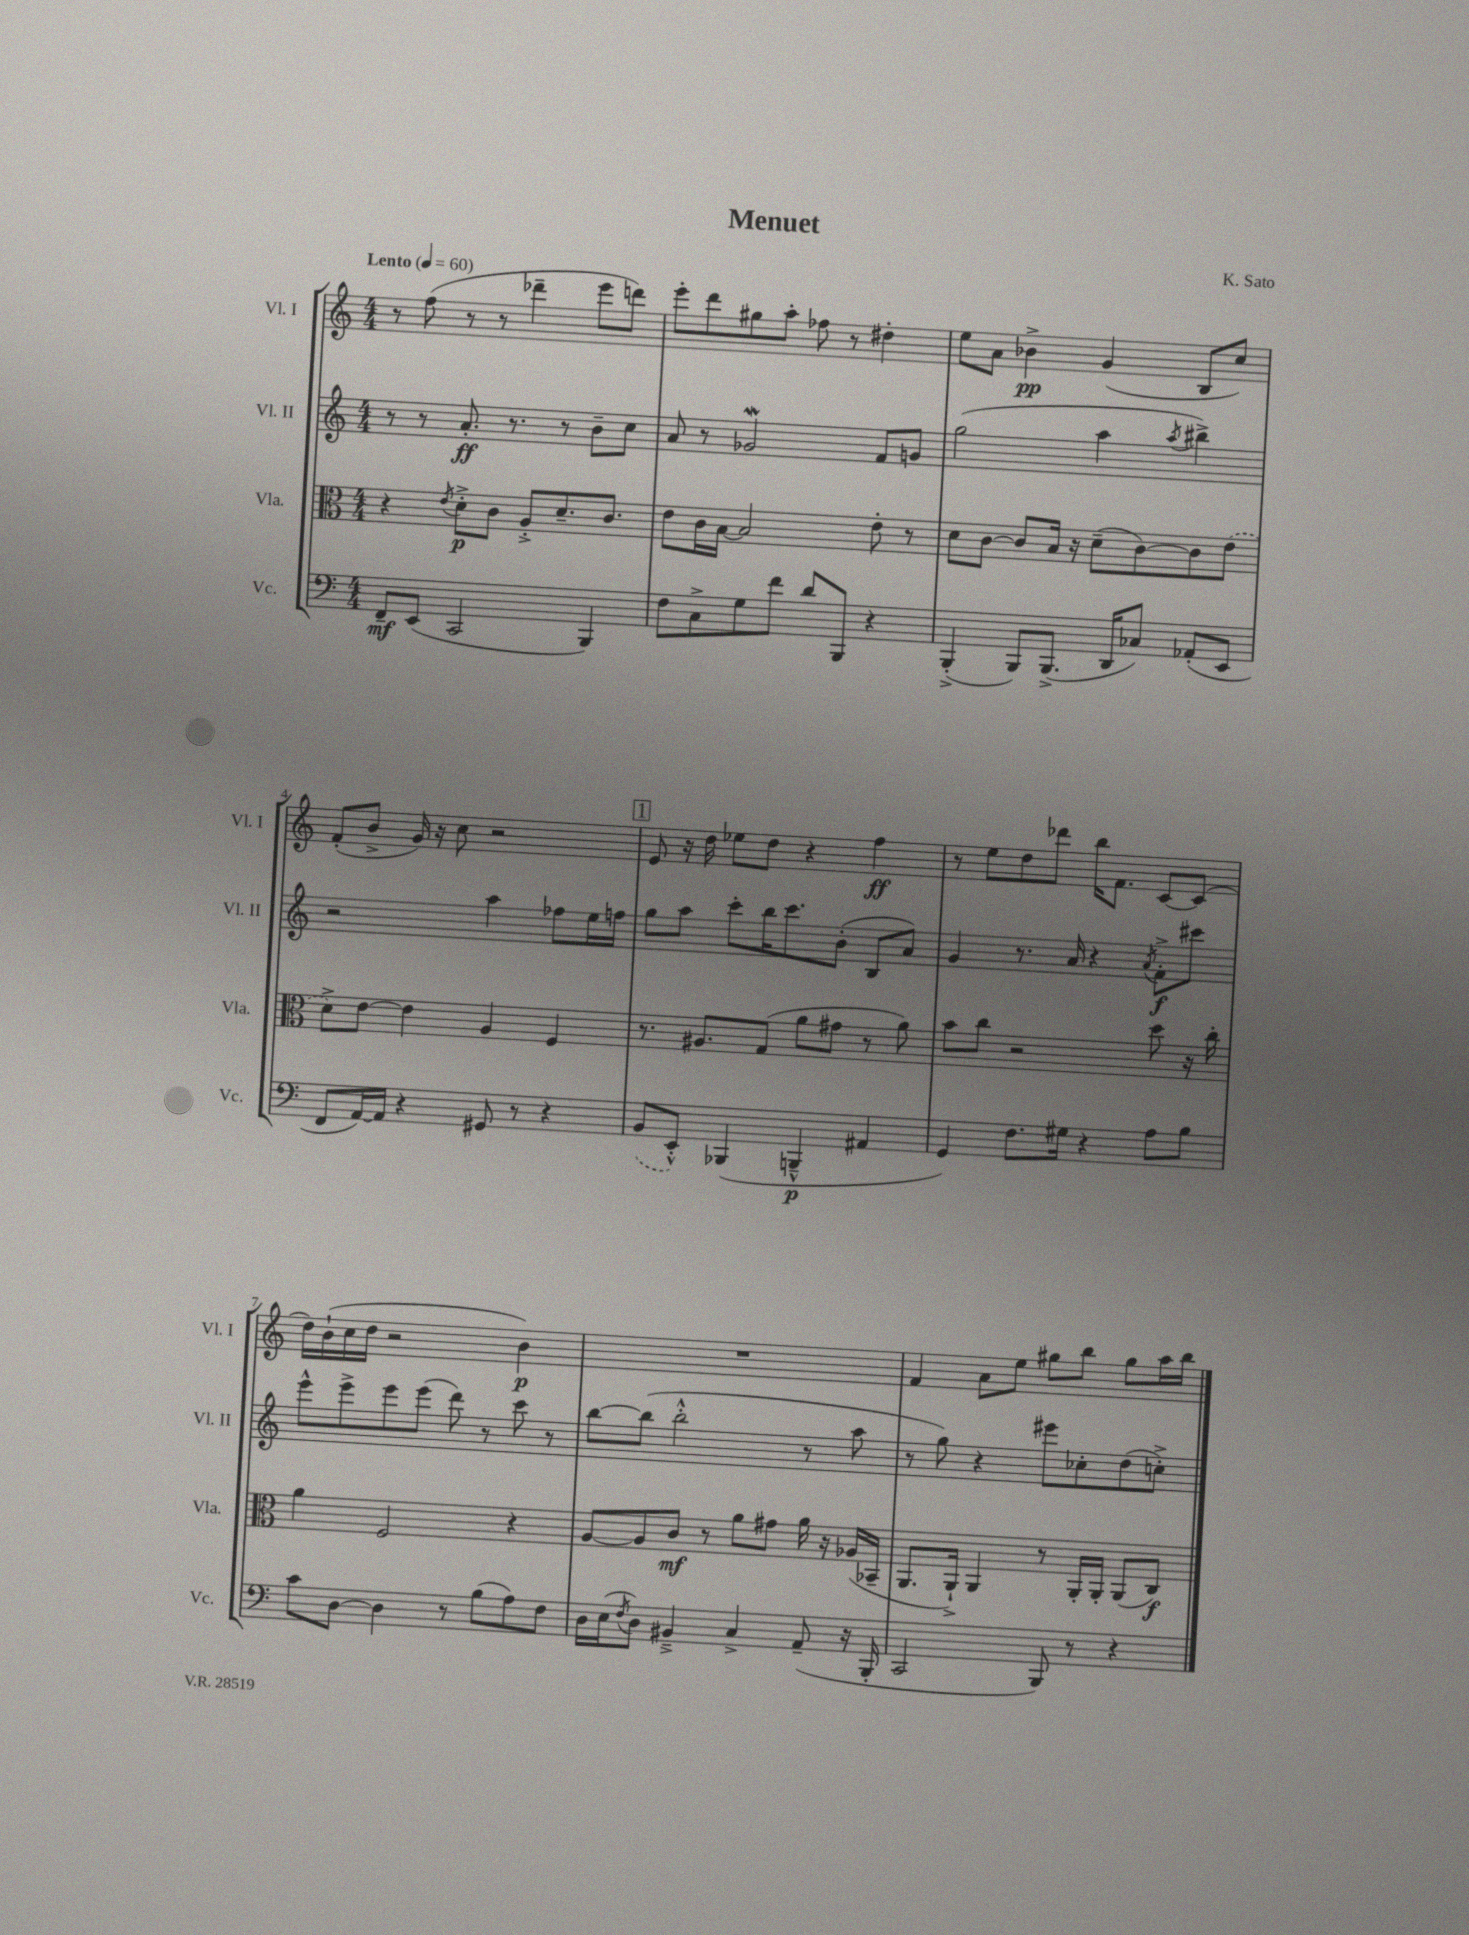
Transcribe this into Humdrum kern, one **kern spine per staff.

**kern	**dynam	**kern	**dynam	**kern	**dynam	**kern	**dynam
*part4	*part4	*part3	*part3	*part2	*part2	*part1	*part1
*staff4	*staff4	*staff3	*staff3	*staff2	*staff2	*staff1	*staff1
*I"Vc.	*	*I"Vla.	*	*I"Vl. II	*	*I"Vl. I	*
*I'Vc.	*	*I'Vla.	*	*I'Vl. II	*	*I'Vl. I	*
*clefF4	*	*clefC3	*	*clefG2	*	*clefG2	*
*k[]	*	*k[]	*	*k[]	*	*k[]	*
*M4/4	*	*M4/4	*	*M4/4	*	*M4/4	*
*MM60	*	*MM60	*	*MM60	*	*MM60	*
=1	=1	=1	=1	=1	=1	=1	=1
!	!	!	!	!	!	!LO:TX:a:B:t=Lento	!
8FF~/L	mf	4r	.	8r	.	8r	.
(8EE/J	.	.	.	8r	.	(8ff\	.
.	.	8qe/	.	.	.	.	.
2CC/	.	8d'^\L	p	8.a'/	ff	8r	.
.	.	8c\J	.	.	.	8r	.
.	.	.	.	8.r	.	.	.
.	.	8A'^/L	.	.	.	4ddd-X~\	.
.	.	8.d~/	.	8r	.	.	.
4BBB/)	.	.	.	8b~\L	.	8eee\L	.
.	.	8.c/J	.	.	.	.	.
.	.	.	.	8cc\J	.	8dddn\J)	.
=2	=2	=2	=2	=2	=2	=2	=2
8F\L	.	8e\L	.	8a/	.	8eee'\L	.
8C^\	.	16c\L	.	8r	.	8ddd\	.
.	.	[16B\JJ	.	.	.	.	.
8G\	.	2B/]	.	2g-Xw/	.	8gg#X\	.
8f\J	.	.	.	.	.	8aa'\J	.
8d/L	.	.	.	.	.	8ff-X\	.
8BBB/J	.	.	.	.	.	8r	.
4r	.	8e'\	.	8f/L	.	4dd#X'\	.
.	.	8r	.	8gn/J	.	.	.
=3	=3	=3	=3	=3	=3	=3	=3
(4BBB'^/	.	8d\L	.	(2gg\	.	8ee\L	.
.	.	[8c\J	.	.	.	8a\J	.
8BBB/L)	.	8c/L]	.	.	.	4b-X^\	pp
(8.BBB^/J	.	16B/Jk	.	.	.	.	.
.	.	16r	.	.	.	.	.
.	.	(8d~\L	.	4aa\	.	(4g/	.
16DD/KL	.	.	.	.	.	.	.
8C-X/J)	.	[8c\)	.	.	.	.	.
.	.	.	.	8qaa/	.	.	.
(8AA-X'/L	.	8c\]	.	4bb#X^\)	.	8B/L	.
8EE/J	.	(8e\J	.	.	.	8cc/J)	.
!!LO:LB:g=z
=4	=4	=4	=4	=4	=4	=4	=4
8FF/L	.	8d^\L)	.	2r	.	(8f'/L	.
[16AA/L)	.	[8e\J	.	.	.	8b^/J	.
16AA/JJ]	.	.	.	.	.	.	.
4r	.	4e\]	.	.	.	16g/)	.
.	.	.	.	.	.	16r	.
.	.	.	.	.	.	8cc\	.
8GG#X/	.	4A/	.	4aa\	.	2r	.
8r	.	.	.	.	.	.	.
4r	.	4F/	.	8ff-X\L	.	.	.
.	.	.	.	16ee\L	.	.	.
.	.	.	.	16ffn\JJ	.	.	.
!!LO:REH:place=s1:t=1
=5	=5	=5	=5	=5	=5	=5	=5
(8BB/L	.	8.r	.	8gg\L	.	8e/	.
8EE'^^/J)	.	.	.	8aa\J	.	16r	.
.	.	8.A#X/L	.	.	.	16dd\	.
(4BBB-X/	.	.	.	8ccc'\L	.	8ee-X\L	.
.	.	(8G/J	.	16bb\K	.	8dd\J	.
.	.	.	.	8.ccc\	.	.	.
4BBBn~^^/	p	8a\L	.	.	.	4r	.
.	.	8g#X\J	.	(8b'\J	.	.	.
4AA#X/	.	8r	.	8B/L	.	4ff\	ff
.	.	8a\)	.	8a/J)	.	.	.
=6	=6	=6	=6	=6	=6	=6	=6
4GG/)	.	8b\L	.	4g/	.	8r	.
.	.	8cc\J	.	.	.	8ee\L	.
8.F\L	.	2r	.	8.r	.	8dd\	.
.	.	.	.	.	.	8ddd-X\J	.
16G#X\Jk	.	.	.	16a/	.	.	.
4r	.	.	.	4r	.	16bb\KL	.
.	.	.	.	.	.	8.f\J	.
.	.	.	.	8qa/	.	.	.
8A\L	.	8dd\	.	8f'^\L	f	[8c/L	.
8B\J	.	16r	.	8ccc#X\J	.	(8c/J]	.
.	.	16cc'\	.	.	.	.	.
!!LO:LB:g=z
=7	=7	=7	=7	=7	=7	=7	=7
8c\L	.	4a\	.	8eee^^\L	.	16dd\LL)	.
.	.	.	.	.	.	(16b`\	.
[8D\J	.	.	.	8eee^\	.	16cc\	.
.	.	.	.	.	.	16dd\JJ	.
4D\]	.	2F/	.	8eee\	.	2r	.
.	.	.	.	(8eee\J	.	.	.
8r	.	.	.	8ddd\)	.	.	.
(8B\L	.	.	.	8r	.	.	.
8A\)	.	4r	.	8ccc\	.	4b\)	p
8F\J	.	.	.	8r	.	.	.
=8	=8	=8	=8	=8	=8	=8	=8
16D\LL	.	[8A/L	.	[8bb\L	.	1r	.
(16E\J	.	.	.	.	.	.	.
8qF/	.	.	.	.	.	.	.
8D\J)	.	8A/]	.	(8bb\J]	.	.	.
4BB#X~^/	.	8c/J	mf	2bb'^^\	.	.	.
.	.	8r	.	.	.	.	.
4C^/	.	8a\L	.	.	.	.	.
.	.	8g#X\J	.	.	.	.	.
(8AA~/	.	16a\	.	8r	.	.	.
.	.	16r	.	.	.	.	.
16r	.	(16A-X/LL	.	8aa\	.	.	.
16BBB'/	.	16BB-X~/JJ	.	.	.	.	.
=9	=9	=9	=9	=9	=9	=9	=9
2CC/	.	8.AA/L	.	8r	.	4f/	.
.	.	.	.	8gg\)	.	.	.
.	.	16AA`^/Jk)	.	.	.	.	.
.	.	4AA/	.	4r	.	8a\L	.
.	.	.	.	.	.	8ee\J	.
8BBB/)	.	8r	.	8eee#X\L	.	8gg#X\L	.
8r	.	16AA'/LL	.	8cc-X'\	.	8bb\J	.
.	.	16AA'/JJ	.	.	.	.	.
4r	.	(8AA/L	.	(8dd\	.	8gg#\L	.
.	.	8C/J)	f	8ccn'^\J)	.	16aa\L	.
.	.	.	.	.	.	16bb\JJ	.
==	==	==	==	==	==	==	==
*-	*-	*-	*-	*-	*-	*-	*-
